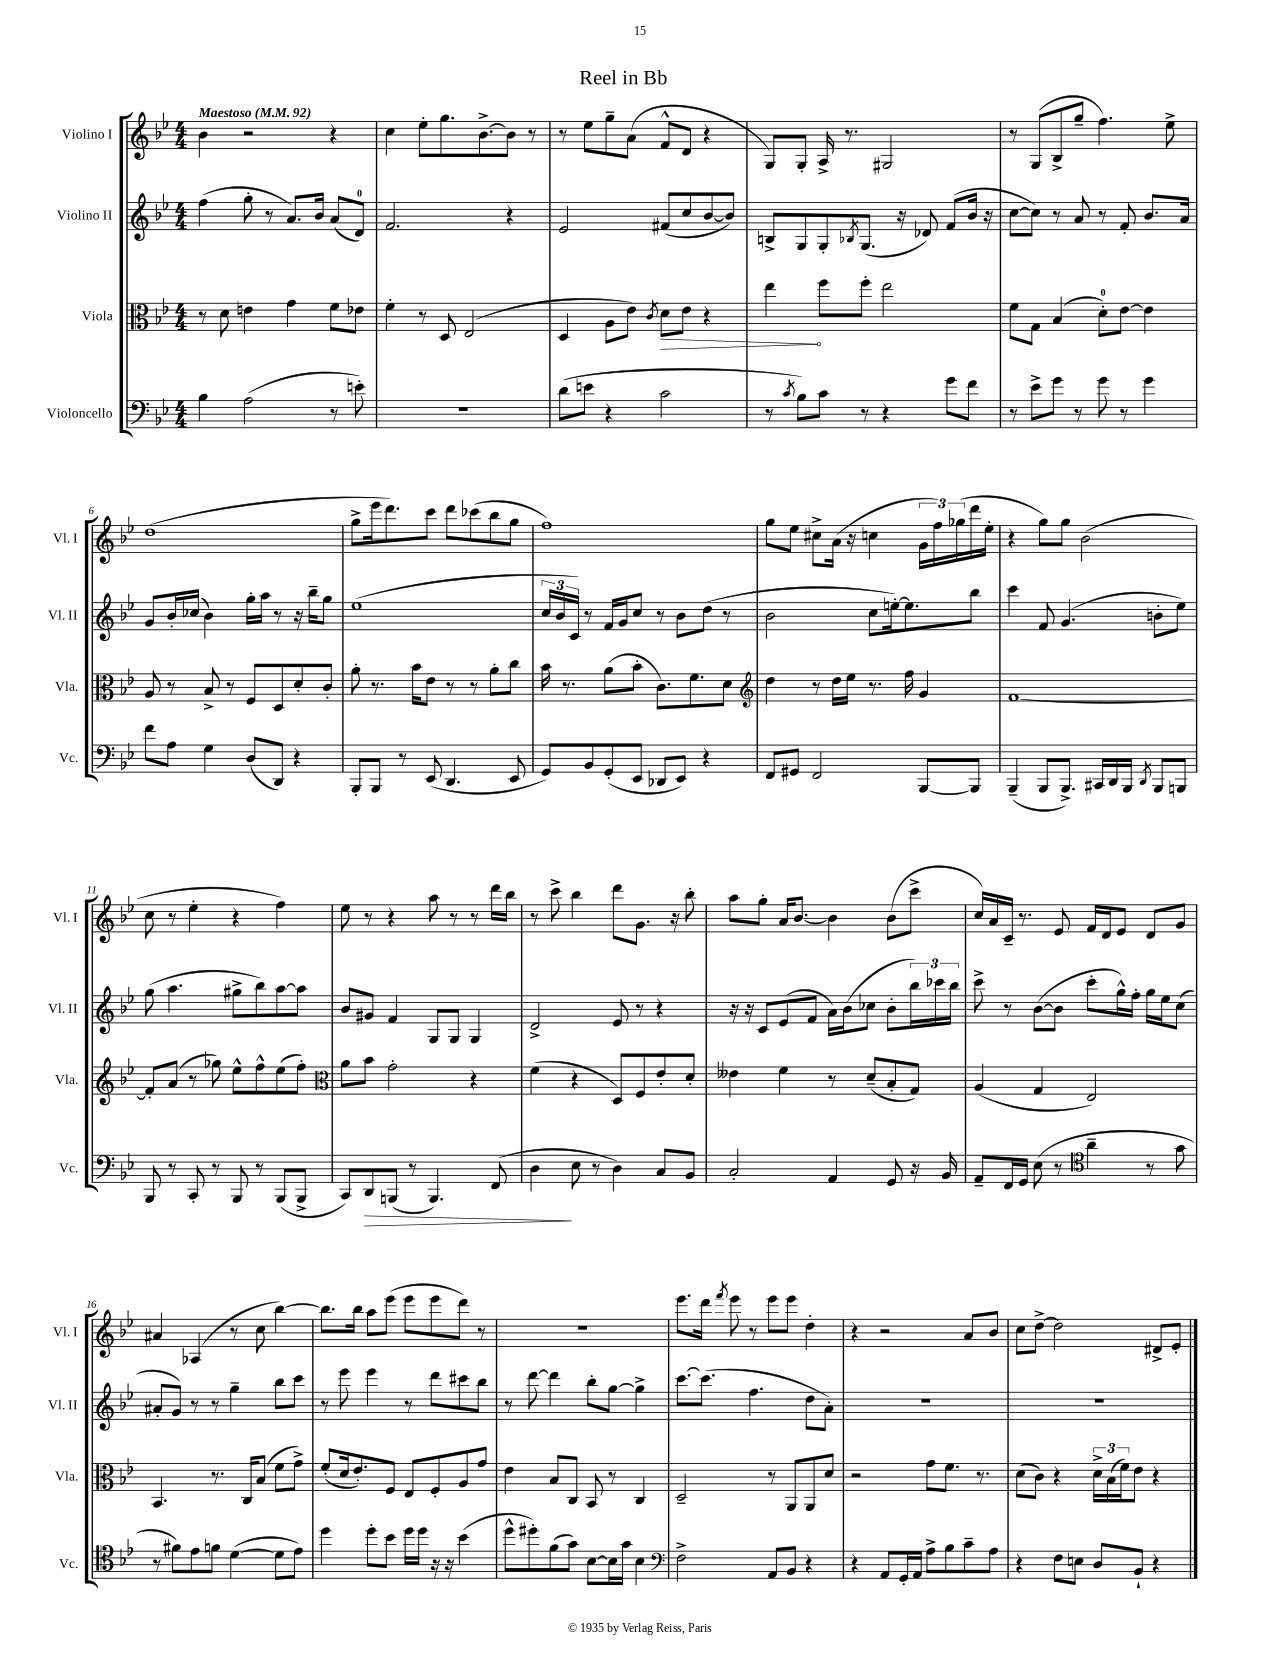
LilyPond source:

\header { title = "Reel in Bb" }
<<
\new StaffGroup <<
\new Staff = "s0" \with { instrumentName = "Violino I" shortInstrumentName = "Vl. I" } {
    \clef treble \key bes \major \numericTimeSignature \time 4/4 \tempo "Maestoso" 4 = 92
    bes'4 r2 r4 |
    c''4 ees''8-. g''8. bes'8.~-> bes'8 r8 |
    r8 ees''8 g''8-- a'8( f'8-^ d'8 r4 |
    g8) g8-. a16-> r8. gis2 |
    r8 g8( bes8-> g''8-- f''4.) ees''8-> |
    d''1( |
    g''8-> ees'''16 d'''8.) c'''8 d'''8 ces'''8( bes''8 g''8 |
    f''1) |
    g''8 ees''8 cis''8-> a'16( r16 c''4 \tuplet 3/2 { g'16 f''16) ges''16( } d'''16 ees''16-. |
    r4 g''8) g''8 bes'2( |
    c''8 r8 ees''4-. r4 f''4) |
    ees''8 r8 r4 a''8 r8 r8 d'''16 bes''16 |
    r8 c'''8-> bes''4 d'''8 g'8. r16 bes''8-. |
    a''8 g''8-. a'16 bes'8.~ bes'4 bes'8( c'''8-> |
    c''16) a'16 c'16-- r8. ees'8 f'16 d'16 ees'8 d'8 g'8 |
    ais'4 aes4( r8 c''8 bes''4~) |
    bes''8. bes''16 a''8 ees'''8( ees'''8 ees'''8 d'''8) r8 |
    R1 |
    ees'''8. d'''16 \acciaccatura { f'''8 } ees'''8 r8 ees'''8 ees'''8 d''4-. |
    r4 r2 a'8 bes'8 |
    c''8 d''8~-> d''2 dis'8-> ees'8-. \bar "|." |
}
\new Staff = "s1" \with { instrumentName = "Violino II" shortInstrumentName = "Vl. II" } {
    \clef treble \key bes \major \numericTimeSignature \time 4/4
    f''4( g''8-. r8 a'8.) bes'16 a'8( d'8-0) |
    f'2. r4 |
    ees'2 fis'8( c''8 bes'8~ bes'8) |
    b8-> g8 g8-. \acciaccatura { bes8 } g8.( r16 des'8) f'8( bes'16 r16 |
    c''8~ c''8) r8 a'8 r8 f'8-. bes'8. a'16 |
    g'8 bes'16-. ces''16( bes'4) g''16-. a''16 r8 r16 bes''16-- g''8 |
    ees''1( |
    \tuplet 3/2 { c''16 bes'16 c'16) } r8 f'16 g'16 c''8 r8 bes'8 d''8( r8 |
    bes'2 c''8 e''16~-.) e''8. bes''8 |
    c'''4 f'8 g'4.( b'8-. ees''8) |
    g''8( a''4. gis''8-> bes''8) a''8~ a''8 |
    bes'8 gis'8 f'4 g8 g8 g4 |
    d'2-> ees'8 r8 r4 |
    r16 r16 c'8 ees'8( f'8 a'16) bes'16( ces''8 bes'8-. \tuplet 3/2 { bes''16) ces'''16 bes''16 } |
    c'''8-> r8 bes'8~( bes'8 c'''8-. g''16-^) f''16-. g''16 ees''16 c''8( |
    ais'8-. g'8) r8 r8 g''4-- bes''8 c'''8 |
    r8 ees'''8 ees'''4 r8 d'''8 cis'''8 bes''8 |
    r8 d'''8~ d'''4 bes''8-. g''8~ g''4-> |
    c'''8.~ c'''8.( f''4. d''8 a'8-.) |
    R1 |
    R1 \bar "|." |
}
\new Staff = "s2" \with { instrumentName = "Viola" shortInstrumentName = "Vla." } {
    \clef alto \key bes \major \numericTimeSignature \time 4/4
    r8 d'8 e'4 g'4 f'8 ees'8 |
    f'4-. r8 d8 ees2( |
    d4 a8 ees'8) \acciaccatura { c'8 } \once \override Hairpin.circled-tip = ##t d'8\> ees'8 r4 |
    ees''4\! f''8 f''8-. ees''2 |
    f'8 g8 bes4( d'8-0-.) ees'8~ ees'4 |
    a8 r8 bes8-> r8 f8 d8 d'8-. c'8-. |
    a'8-. r8. bes'16 ees'8 r8 r8 a'8-. c''8 |
    bes'16 r8. a'8( bes'8-. c'8.) f'8. d'8 |
    \clef treble d''4 r8 d''16 ees''16 r8. f''16 g'4 |
    f'1~ |
    f'8-. a'8( r8 ges''8) ees''8-^ f''8-^ ees''8( f''8-.) |
    \clef alto a'8 bes'8 g'2-. r4 |
    f'4( r4 d8) f8 ees'8-. d'8-. |
    eeses'4 f'4 r8 d'8--( bes8-. g8) |
    a4( g4 ees2) |
    bes,4. r8. c16 bes8( f'8 g'8->) |
    f'8-.( d'16 ees'8.-.) f8 ees8 f8-. a8 g'8 |
    ees'4 bes8 c8 bes,8 r8 c4 |
    d2-- r8 a,8 a,8 d'8 |
    r2 g'8 f'8. r8. |
    d'8( c'8) r4 \tuplet 3/2 { d'16-> bes16( f'16) } ees'8 r4 \bar "|." |
}
\new Staff = "s3" \with { instrumentName = "Violoncello" shortInstrumentName = "Vc." } {
    \clef bass \key bes \major \numericTimeSignature \time 4/4
    bes4 a2( r8 e'8-.) |
    R1 |
    d'8( e'8 r4 c'2 |
    r8 \acciaccatura { c'8 } bes8) c'8 r8 r4 g'8 f'8 |
    r8 ees'8-> g'8 r8 g'8 r8 g'4 |
    f'8 a8 g4 d8( d,8) r4 |
    bes,,8-. bes,,8 r8 ees,8( d,4. ees,8 |
    g,8) bes,8 g,8-.( ees,8 des,8 ees,8) r4 |
    f,8 gis,8 f,2 bes,,8~ bes,,8 |
    bes,,4--( bes,,8 bes,,8.->) cis,16 d,16 bes,,16 \acciaccatura { d,8 } bes,,8 b,,8 |
    bes,,8 r8 c,8-. r8 bes,,8 r8 bes,,8( bes,,8-> |
    c,8) d,8\> b,,8( r8 b,,4.) f,8( |
    d4\! ees8 r8 d4) c8 bes,8 |
    c2-. a,4 g,8 r16 bes,16 |
    a,8-- f,16 g,16 ees8( r8 \clef tenor a'4-- r8 g'8 |
    r8 fis'8) ees'8 f'8 d'4~( d'8 ees'8) |
    d''4 d''8-. bes'8 d''16 d''16 r16 r16 bes'4( |
    d''8-^ dis''8-.) f'8( g'8) bes8~ bes16 g'16 bes4 |
    \clef bass f2-> a,8 bes,8 r4 |
    r4 a,8 g,16-. a,16 a8-> bes8 c'8-- a8 |
    r4 f8 e8 d8 bes,8-! r4 \bar "|." |
}
>>
>>
